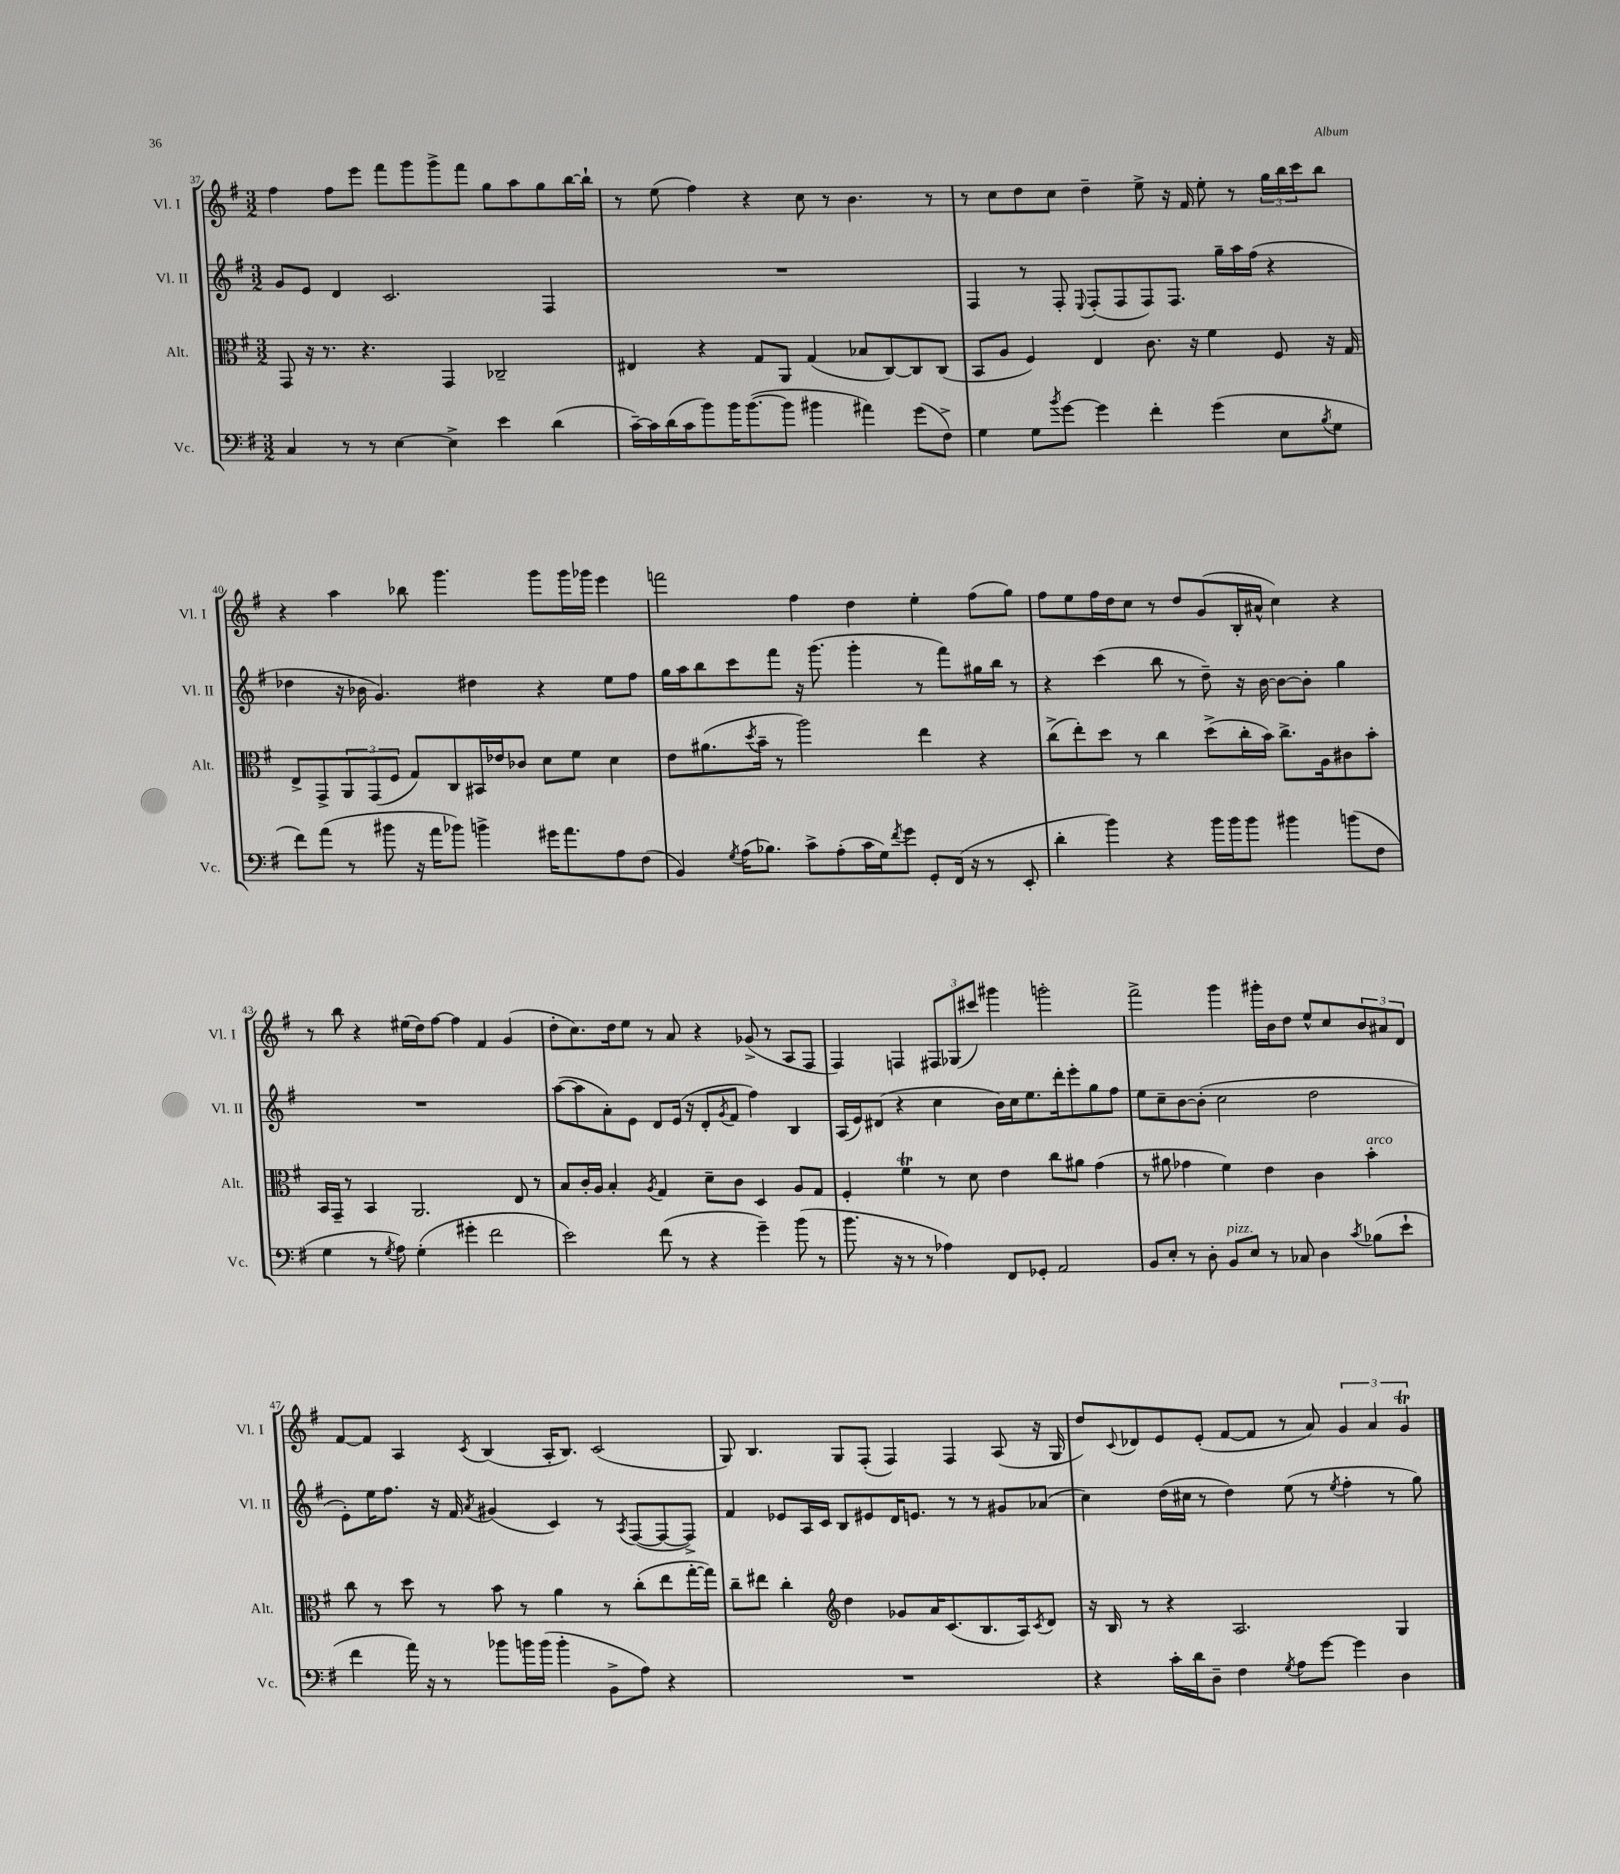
<<
\new StaffGroup <<
\new Staff = "s0" \with { instrumentName = "Vl. I" shortInstrumentName = "Vl. I" } {
    \clef treble \key g \major \numericTimeSignature \time 3/2
    fis''4 fis''8 e'''8 fis'''8 g'''8 g'''8-> fis'''8 g''8 a''8 g''8 b''16~ b''16-! |
    r8 e''8( fis''4) r4 c''8 r8 b'4. r8 |
    r8 c''8 d''8 c''8 d''4-- e''8-> r16 fis'16 e''8-. r8 \tuplet 3/2 { g''16 b''16 c'''16 } b''8 |
    r4 a''4 bes''8 g'''4. g'''8 g'''16 ges'''16 e'''4 |
    f'''2 fis''4 d''4 e''4-. fis''8( g''8) |
    fis''8 e''8 fis''16 d''16 c''8 r8 d''8 g'8( b16-. ais'16-^ c''4) r4 |
    r8 b''8 r4 eis''16( d''16) fis''8~ fis''4 fis'4 g'4( |
    d''8-. c''8.) d''16 e''8 r8 a'8 r4 ges'8->( r8 a8 fis8 |
    fis4) f4 \tuplet 3/2 { fis8 ges8( cis'''8) } gis'''4 g'''2-. |
    fis'''2-> g'''4 gis'''16-. b'16 d''8 e''8-^ c''8 \tuplet 3/2 { b'8 ais'8 d'8 } |
    fis'8~ fis'8 a4 \acciaccatura { c'8 } b4( a16-. b8.) c'2( |
    g8) b4. g8 fis8-.( fis4) fis4 a8( r16 g16 |
    d''8) \appoggiatura { c'8 } des'8 e'8 e'8-.( fis'8~ fis'8 r8 a'8) \tuplet 3/2 { g'4 a'4 g'4\trill } \bar "|." |
}
\new Staff = "s1" \with { instrumentName = "Vl. II" shortInstrumentName = "Vl. II" } {
    \clef treble \key g \major \numericTimeSignature \time 3/2
    g'8 e'8 d'4 c'2. fis4 |
    R1. |
    fis4 r8 fis8-. \appoggiatura { e8 } fis8-.( fis8 fis8) fis8. g''16-- a''16 fis''16( r4 |
    des''4 r16 bes'16 g'4.) dis''4 r4 e''8 fis''8 |
    g''16 a''16 b''8 c'''8 fis'''8 r16 g'''8.( g'''4-. r8 fis'''8) gis''16 b''16 r8 |
    r4 c'''4( b''8 r8 d''8--) r16 b'16~ b'8~ b'8-. g''4 |
    R1. |
    a''8~( a''8 a'8-.) e'8 d'8 e'16( r16 d'8-. \acciaccatura { g'8 } fis'8 fis''4) b4 |
    a16( e'16) dis'8( r4 c''4 b'16) c''16 e''8. d'''16-. e'''8-. g''8 fis''8 |
    e''8 c''8-- b'8~ b'8-.( c''2 d''2 |
    e'8-.) e''16 fis''8. r16 fis'16 \acciaccatura { a'8 } gis'4( c'4) r8 \acciaccatura { a8 } fis8~( fis8~ fis8->) |
    fis'4 ees'8 a16 c'16 b8 eis'8 d'16 e'8. r8 r8 gis'8 aes'8( |
    c''4) d''16( cis''16 r8 d''4) e''8( r8 \acciaccatura { e''8 } fis''4-. r8 g''8) \bar "|." |
}
\new Staff = "s2" \with { instrumentName = "Alt." shortInstrumentName = "Alt." } {
    \clef alto \key g \major \numericTimeSignature \time 3/2
    g,8 r16 r8. r4. g,4 ces2-- |
    eis4 r4 g8 a,8 g4( bes8 c8~) c8 c8( |
    b,8 a8 fis4) e4 c'8. r16 fis'4 fis8 r16 g16 |
    e8-> g,8-> \tuplet 3/2 { a,8 g,8( fis8 } g8) c8 bis,16 ees'16 ces'8 d'8 fis'8 d'4 |
    e'8 ais'8.( \acciaccatura { d''8 } b'16-- r8 a''2) e''4 r4 |
    c''8->( e''8-.) d''8 r8 c''4 d''8->( c''16-. b'16) c''8.-> a16 cis'8 b'8-. |
    b,16 g,16-- r8 b,4 a,2. e8 r8 |
    b8 c'16-. a16 b4-. \acciaccatura { a8 } g4 d'8-- c'8 d4 a8 g8 |
    fis4-. fis'4\trill r8 d'8 e'4 c''8 ais'8 g'4( |
    r8 ais'8 ges'4 fis'4) e'4 c'4 b'4-.^\markup { \italic "arco" } |
    c''8 r8 d''8 r8 b'8 r8 a'4 r8 c''8-.( e''8 g''16~-. g''16) |
    c''8-- eis''8 c''4-. \clef treble d''4 ges'8 a'16 c'8.( b8. a16) \acciaccatura { c'8 } d'8 |
    r16 b16 r8 r4 a2. g4 \bar "|." |
}
\new Staff = "s3" \with { instrumentName = "Vc." shortInstrumentName = "Vc." } {
    \clef bass \key g \major \numericTimeSignature \time 3/2
    c4 r8 r8 e4~ e4-> e'4 d'4( |
    c'16~--) c'16 d'16( c'16 b'8) b'16 b'8.~( b'8 bis'4 ais'4) g'8( fis8->) |
    g4 g8 \acciaccatura { b'8 } g'8~ g'4 fis'4-. g'4( e8 \acciaccatura { b8 } g8 |
    fis'8) a'8( r8 bis'8 r16 a'16 bes'8) b'4-> gis'16 a'8. a8 fis8( |
    b,4) \acciaccatura { g8 } a16( bes8.) c'8-> a8-.( c'16 g16) \acciaccatura { fis'8 } g'8 g,8-. fis,16( r16 r8 e,8-. |
    d'4-. b'4) r4 b'16 b'16 b'8 bis'4 b'8( fis8 |
    g4 r8 \acciaccatura { g8 } a8) g4-.( gis'4-. fis'2 |
    e'2) fis'8( r8 r4 g'4--) b'8( r8 |
    b'8. r16 r8 r8 aes4) fis,8 ges,8-. a,2 |
    b,8 e8-. r8 d8-. b,8^\markup { \italic "pizz." } e8 r8 ces8 d4 \acciaccatura { c'8 } bes8( e'8-! |
    fis'4 a'16) r16 r8 bes'8 b'16 b'16( b'4-. b,8-> a8) r4 |
    R1. |
    r4 c'16-. d'16 d8-- fis4 \acciaccatura { g8 } a8 g'8~ g'4 d4 \bar "|." |
}
>>
>>
\layout { \context { \Score currentBarNumber = #37 } }
